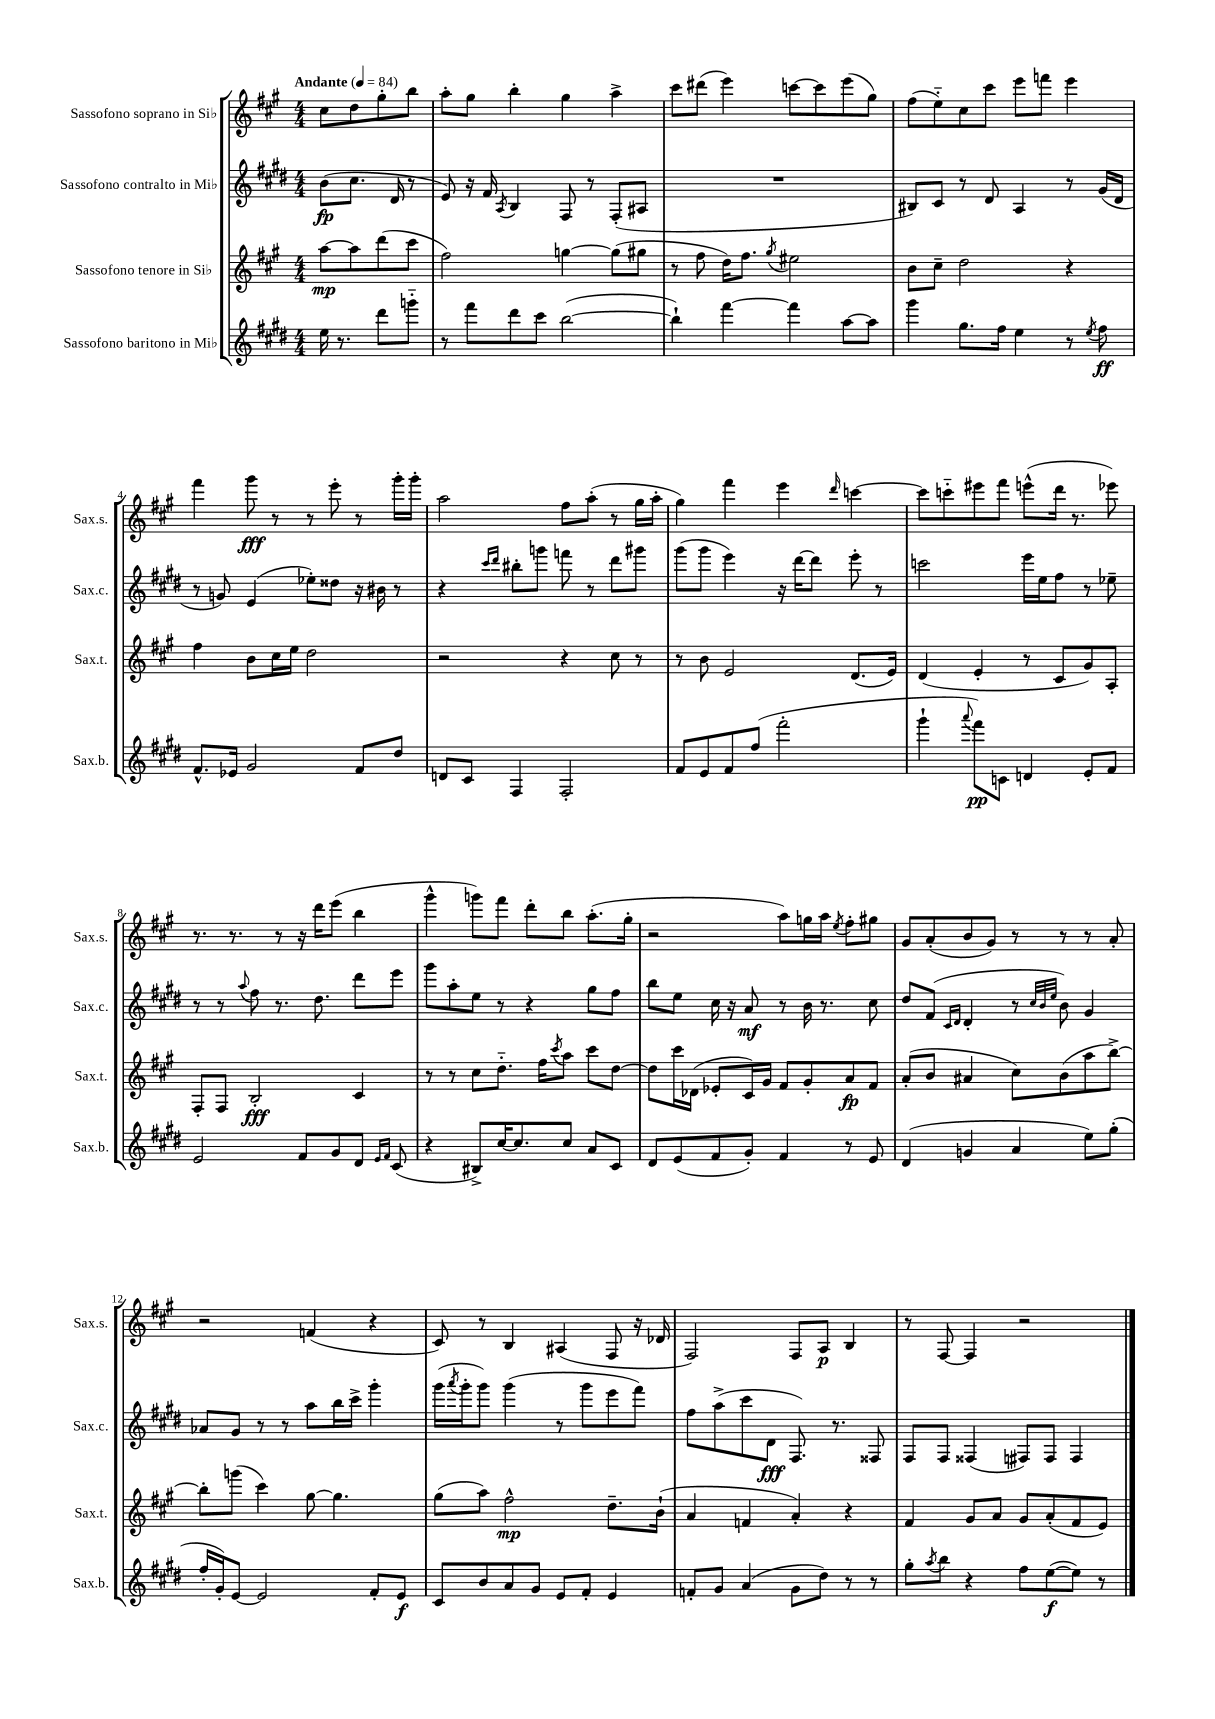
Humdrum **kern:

**kern	**dynam	**kern	**dynam	**kern	**dynam	**kern	**dynam
*part4	*part4	*part3	*part3	*part2	*part2	*part1	*part1
*staff4	*staff4	*staff3	*staff3	*staff2	*staff2	*staff1	*staff1
*I"Sassofono baritono in Mi♭	*	*I"Sassofono tenore in Si♭	*	*I"Sassofono contralto in Mi♭	*	*I"Sassofono soprano in Si♭	*
*I'Sax.b.	*	*I'Sax.t.	*	*I'Sax.c.	*	*I'Sax.s.	*
*clefG2	*	*clefG2	*	*clefG2	*	*clefG2	*
*k[f#c#g#d#]	*	*k[f#c#g#]	*	*k[f#c#g#d#]	*	*k[f#c#g#]	*
*M4/4	*	*M4/4	*	*M4/4	*	*M4/4	*
*MM84	*	*MM84	*	*MM84	*	*MM84	*
=	=	=	=	=	=	=	=
!	!	!	!	!	!	!LO:TX:a:B:t=Andante	!
16ee\	.	[8aa\L	mp	(8b\L	fp	8cc#\L	.
8.r	.	.	.	.	.	.	.
.	.	8aa\]	.	8.cc#\J	.	8dd\	.
8ddd#\L	.	(8ddd\	.	.	.	8gg#'\	.
.	.	.	.	16d#/	.	.	.
8gggn\J	.	8ccc#\J	.	8r	.	8bb\J	.
=1	=1	=1	=1	=1	=1	=1	=1
8r	.	2ff#\)	.	8e/)	.	8aa'\L	.
8fff#\L	.	.	.	16r	.	8gg#\J	.
.	.	.	.	16f#/	.	.	.
.	.	.	.	8qA/	.	.	.
8ddd#\	.	.	.	4B/	.	4bb'\	.
8ccc#\J	.	.	.	.	.	.	.
([2bb\	.	[4ggn\	.	8F#/	.	4gg#\	.
.	.	.	.	8r	.	.	.
.	.	(8gg\L]	.	(8F#'/L	.	4aa^\	.
.	.	8gg#X\J	.	8A#X/J	.	.	.
=2	=2	=2	=2	=2	=2	=2	=2
4bb`\])	.	8r	.	1r	.	8ccc#\L	.
.	.	8ff#\	.	.	.	(8ddd#X\J	.
[4fff#\	.	16dd\KL)	.	.	.	4eee\)	.
.	.	8.ff#\J	.	.	.	.	.
.	.	8qgg#/	.	.	.	.	.
4fff#\]	.	2ee#X\	.	.	.	[8cccn\L	.
.	.	.	.	.	.	8ccc\]	.
[8aa\L	.	.	.	.	.	(8eee\	.
8aa\J]	.	.	.	.	.	8gg#\J)	.
=3	=3	=3	=3	=3	=3	=3	=3
4ggg#\	.	8b\L	.	8B#X/L)	.	(8ff#\L	.
.	.	8cc#~\J	.	8c#/J	.	8ee\)	.
8.gg#\L	.	2dd\	.	8r	.	8cc#\	.
.	.	.	.	8d#/	.	8ccc#\J	.
16ff#\Jk	.	.	.	.	.	.	.
4ee\	.	.	.	4A/	.	8eee\L	.
.	.	.	.	.	.	8fffn\J	.
8r	.	4r	.	8r	.	4eee\	.
8qee/	.	.	.	.	.	.	.
8ff#\	ff	.	.	(16g#/LL	.	.	.
.	.	.	.	16d#/JJ	.	.	.
!!LO:LB:g=z
=4	=4	=4	=4	=4	=4	=4	=4
8.f#^^/L	.	4ff#\	.	8r	.	4fff#\	.
.	.	.	.	8gn/)	.	.	.
16e-X/Jk	.	.	.	.	.	.	.
2g#/	.	8b\L	.	(4e/	.	8ggg#\	fff
.	.	16cc#\L	.	.	.	8r	.
.	.	16ee\JJ	.	.	.	.	.
.	.	2dd\	.	8ee-X'\L)	.	8r	.
.	.	.	.	8dd##X\J	.	8eee'\	.
8f#/L	.	.	.	16r	.	8r	.
.	.	.	.	16b#X\	.	.	.
8dd#/J	.	.	.	8r	.	16ggg#'\LL	.
.	.	.	.	.	.	16ggg#'\JJ	.
=5	=5	=5	=5	=5	=5	=5	=5
8dn/L	.	2r	.	4r	.	2aa\	.
8c#/J	.	.	.	.	.	.	.
.	.	.	.	16qqccc#/LL	.	.	.
.	.	.	.	16qqddd#/JJ	.	.	.
4F#/	.	.	.	8bb#X'\L	.	.	.
.	.	.	.	8gggn\J	.	.	.
2F#'/	.	4r	.	8fffn\	.	8ff#\L	.
.	.	.	.	8r	.	(8aa'\J	.
.	.	8cc#\	.	8ddd#\L	.	8r	.
.	.	8r	.	8ggg#X\J	.	16gg#\LL	.
.	.	.	.	.	.	16aa'\JJ	.
=6	=6	=6	=6	=6	=6	=6	=6
8f#/L	.	8r	.	(8ggg#\L	.	4gg#\)	.
8e/	.	8b\	.	8ggg#\J	.	.	.
8f#/	.	2e/	.	4eee\)	.	4fff#\	.
(8ff#/J	.	.	.	.	.	.	.
2fff#'\	.	.	.	16r	.	4eee\	.
.	.	.	.	[16ddd#\KL	.	.	.
.	.	.	.	8ddd#\J]	.	.	.
.	.	.	.	.	.	16qqddd/	.
.	.	(8.d/L	.	8eee'\	.	[4cccn\	.
.	.	.	.	8r	.	.	.
.	.	16e/Jk)	.	.	.	.	.
=7	=7	=7	=7	=7	=7	=7	=7
4ggg#`\	.	(4d/	.	2cccn\	.	8ccc\L]	.
.	.	.	.	.	.	8cccn\	.
8qqaaa/	.	.	.	.	.	.	.
8fff#\L)	pp	4e'/	.	.	.	8eee#X\	.
8cn\J	.	.	.	.	.	8fff#\J	.
4dn/	.	8r	.	16eee\LL	.	(8eeen^^\L	.
.	.	.	.	16ee\J	.	.	.
.	.	8c#/L	.	8ff#\J	.	16ddd\Jk	.
.	.	.	.	.	.	8.r	.
8e'/L	.	8g#/)	.	8r	.	.	.
8f#/J	.	8A'/J	.	8ee-X~\	.	8eee-X\)	.
!!LO:LB:g=z
=8	=8	=8	=8	=8	=8	=8	=8
2e/	.	8F#'/L	.	8r	.	8.r	.
.	.	8F#/J	.	8r	.	.	.
.	.	.	.	.	.	8.r	.
.	.	.	.	8qqaa/	.	.	.
.	.	2B'/	fff	8ff#\	.	.	.
.	.	.	.	8.r	.	8r	.
8f#/L	.	.	.	.	.	16r	.
.	.	.	.	8.dd#\	.	16ddd\KL	.
8g#/	.	.	.	.	.	(8eee\J	.
8d#/J	.	4c#/	.	8ddd#\L	.	4bb\	.
16qqe/LL	.	.	.	.	.	.	.
16qqf#/JJ	.	.	.	.	.	.	.
(8c#/	.	.	.	8eee\J	.	.	.
=9	=9	=9	=9	=9	=9	=9	=9
4r	.	8r	.	8ggg#\L	.	4ggg#^^\	.
.	.	8r	.	8aa'\	.	.	.
8B#X^/L)	.	8cc#\L	.	8ee\J	.	8gggn\L)	.
[16cc#/K	.	8.dd\J	.	8r	.	8fff#\J	.
8.cc#/]	.	.	.	.	.	.	.
.	.	.	.	4r	.	8ddd'\L	.
.	.	16ff#\KL	.	.	.	.	.
.	.	8qccc#/	.	.	.	.	.
8cc#/J	.	8aa\J	.	.	.	8bb\J	.
8a/L	.	8ccc#\L	.	8gg#\L	.	(8.aa'\L	.
8c#/J	.	[8dd\J	.	8ff#\J	.	.	.
.	.	.	.	.	.	16gg#'\Jk	.
=10	=10	=10	=10	=10	=10	=10	=10
8d#/L	.	8dd\L]	.	8bb\L	.	2r	.
(8e/	.	16ccc#\L	.	8ee\J	.	.	.
.	.	(16d-X\JJ	.	.	.	.	.
8f#/	.	8e-X'/L	.	16cc#\	.	.	.
.	.	.	.	16r	.	.	.
8g#'/J)	.	16c#/L)	.	8a/	mf	.	.
.	.	16g#/JJ	.	.	.	.	.
4f#/	.	8f#/L	.	8r	.	8aa\L)	.
.	.	8g#'/	.	16b\	.	16ggn\L	.
.	.	.	.	8.r	.	16aa\JJ	.
.	.	.	.	.	.	8qee/	.
8r	.	8a/	fp	.	.	8ff#'\L	.
8e/	.	8f#/J	.	8cc#\	.	8gg#X\J	.
=11	=11	=11	=11	=11	=11	=11	=11
(4d#/	.	(8a'/L	.	8dd#/L	.	8g#/L	.
.	.	8b/J	.	(8f#/J	.	(8a'/	.
.	.	.	.	16qqc#/LL	.	.	.
.	.	.	.	16qqd#/JJ	.	.	.
4gn/	.	4a#X/	.	4d#'/	.	8b/	.
.	.	.	.	.	.	8g#/J)	.
4a/	.	8cc#\L)	.	8r	.	8r	.
.	.	.	.	32qqcc#/LLL	.	.	.
.	.	.	.	32qqb/	.	.	.
.	.	.	.	32qqee/JJJ	.	.	.
.	.	(8b\	.	8b\)	.	8r	.
8ee\L)	.	8aa\	.	4g#/	.	8r	.
(8gg#'\J	.	[8bb^\J)	.	.	.	8a'/	.
!!LO:LB:g=z
=12	=12	=12	=12	=12	=12	=12	=12
16ff#'/LL	.	8bb'\L]	.	8a-X/L	.	2r	.
16g#'/J)	.	.	.	.	.	.	.
[8e/J	.	(8gggn\J	.	8g#/J	.	.	.
2e/]	.	4ccc#\)	.	8r	.	.	.
.	.	.	.	8r	.	.	.
.	.	[8gg#\	.	8aa\L	.	(4fn/	.
.	.	4.gg#\]	.	16bb\L	.	.	.
.	.	.	.	16ccc#^\JJ	.	.	.
8f#'/L	.	.	.	4ggg#'\	.	4r	.
8e/J	f	.	.	.	.	.	.
=13	=13	=13	=13	=13	=13	=13	=13
8c#/L	.	(8gg#\L	.	(16ggg#\LL	.	8c#/)	.
.	.	.	.	8qaaa/	.	.	.
.	.	.	.	16ggg#'\J	.	.	.
8b/	.	8aa\J)	.	8ggg#\J)	.	8r	.
8a/	.	2ff#^^\	mp	(4ggg#\	.	4B/	.
8g#/J	.	.	.	.	.	.	.
8e/L	.	.	.	8r	.	(4A#X/	.
8f#'/J	.	.	.	8ggg#\L	.	.	.
4e/	.	8.dd~\L	.	8eee\	.	8F#/	.
.	.	.	.	8fff#\J)	.	16r	.
.	.	(16b`\Jk	.	.	.	16d-X/	.
=14	=14	=14	=14	=14	=14	=14	=14
8fn'/L	.	4a/	.	8ff#\L	.	2F#/)	.
8g#/J	.	.	.	(8aa^\	.	.	.
(4a/	.	4fn/	.	8ccc#\	.	.	.
.	.	.	.	8d#\J	fff	.	.
8g#\L	.	4a'/)	.	8.F#/)	.	8F#/L	.
8dd#\J)	.	.	.	.	.	8A/J	p
.	.	.	.	8.r	.	.	.
8r	.	4r	.	.	.	4B/	.
8r	.	.	.	8F##X/	.	.	.
=15	=15	=15	=15	=15	=15	=15	=15
8gg#'\L	.	4f#/	.	8F#/L	.	8r	.
8qaa/	.	.	.	.	.	.	.
8bb\J	.	.	.	8F#/J	.	[8F#/	.
4r	.	8g#/L	.	(4F##X/	.	4F#/]	.
.	.	8a/J	.	.	.	.	.
8ff#\L	.	8g#/L	.	8F#X/L)	.	2r	.
([8ee\	f	(8a'/	.	8F#/J	.	.	.
8ee\J])	.	8f#/	.	4F#/	.	.	.
8r	.	8e/J)	.	.	.	.	.
==	==	==	==	==	==	==	==
*-	*-	*-	*-	*-	*-	*-	*-
